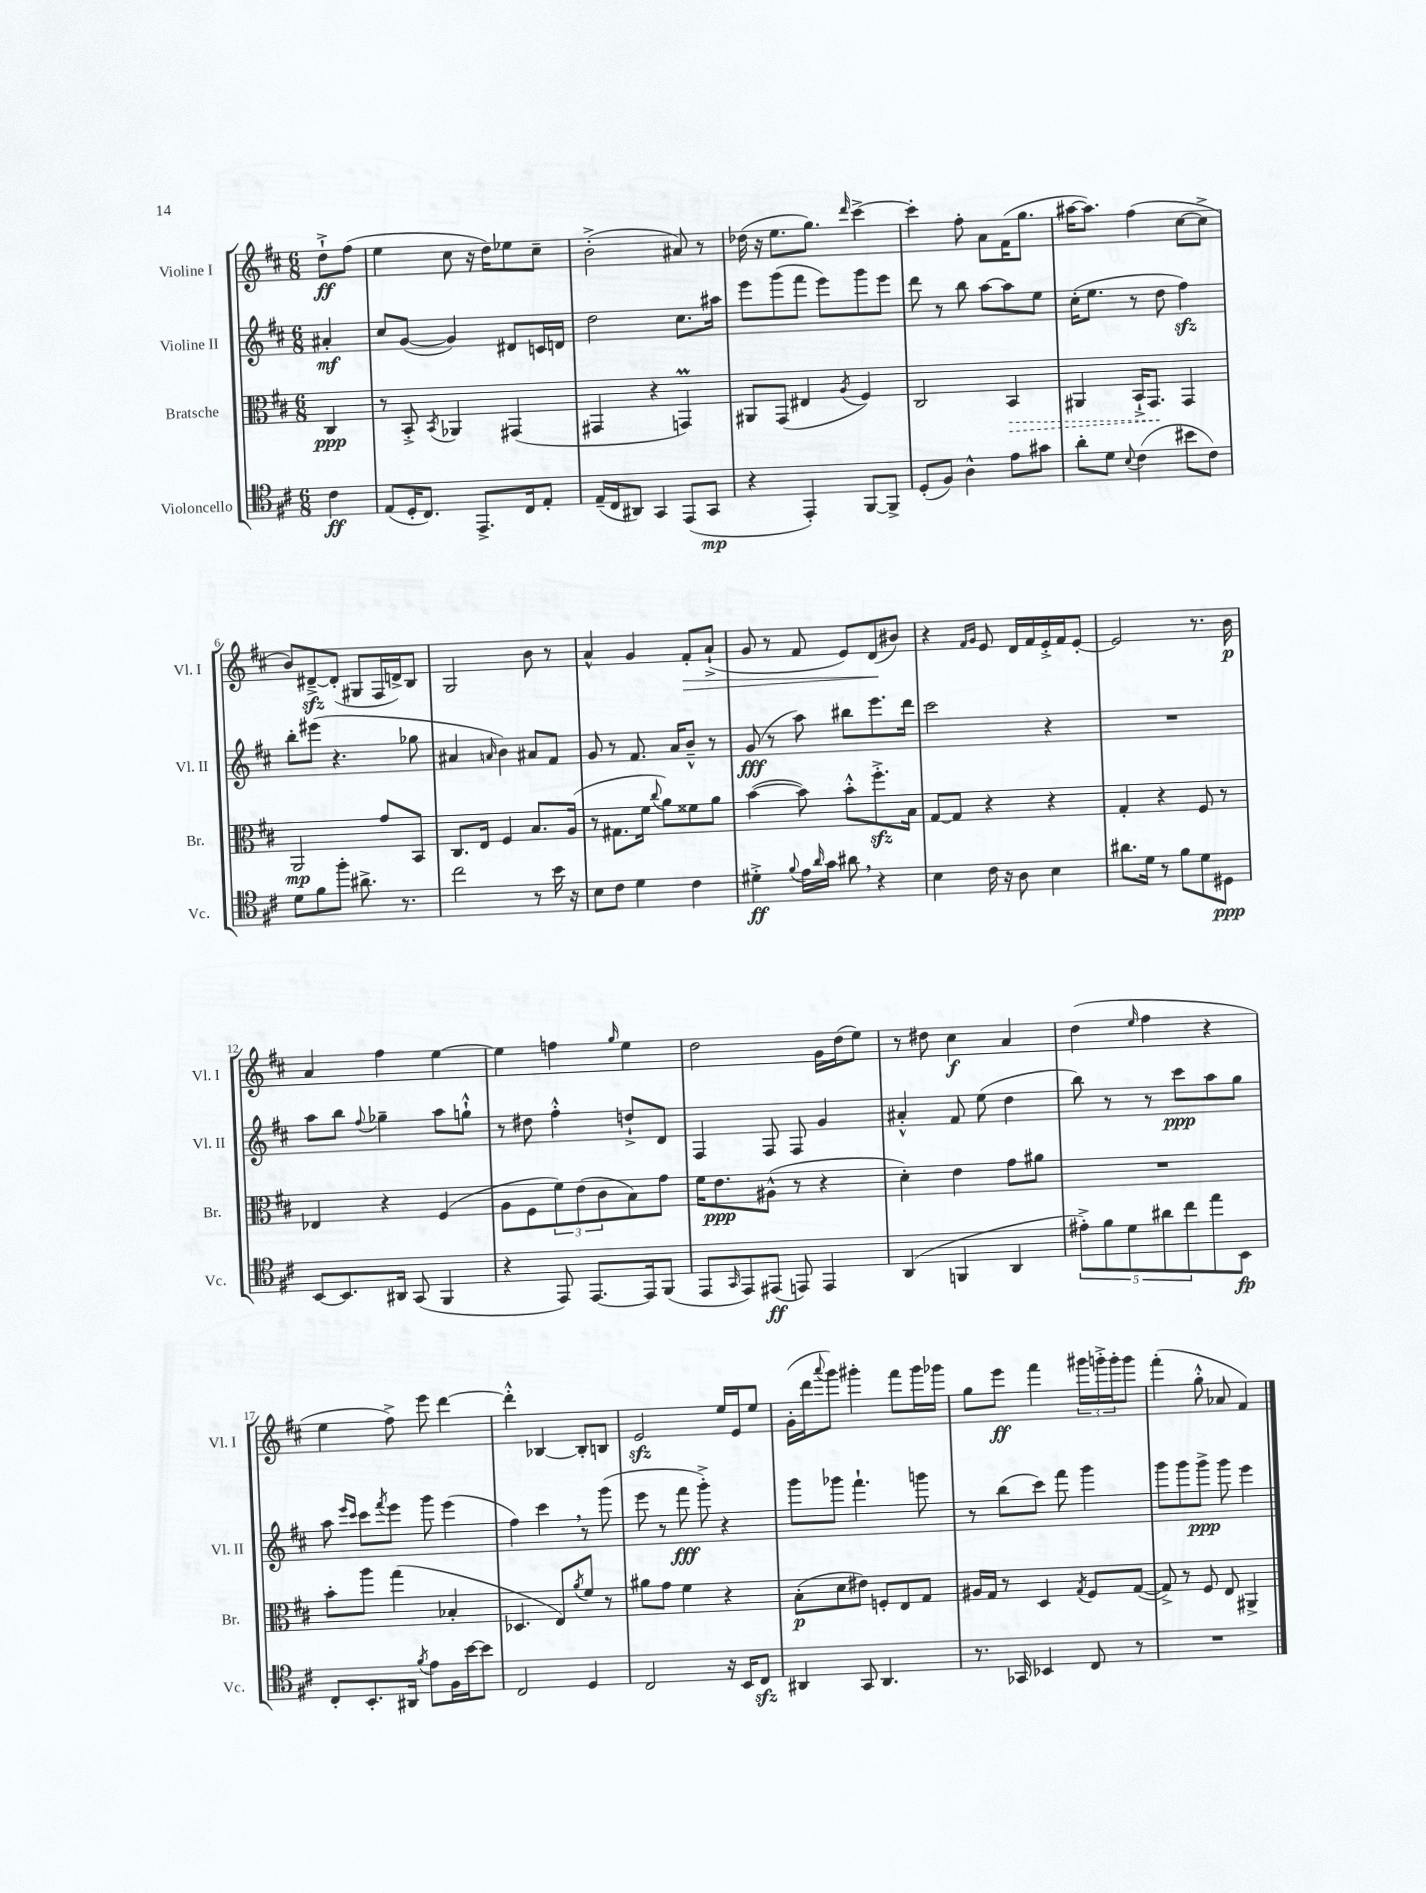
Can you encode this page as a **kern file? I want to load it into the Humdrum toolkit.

**kern	**kern	**kern	**kern
*staff4	*staff3	*staff2	*staff1
*clefC4	*clefC3	*clefG2	*clefG2
*k[f#c#]	*k[f#c#]	*k[f#c#]	*k[f#c#]
*M6/8	*M6/8	*M6/8	*M6/8
4c#\	4C#/	4a#'/	8dd`^\L
.	.	.	(8ff#\J
=	=	=	=
(8E/L	8r	8cc#/L	4ee\
16D'/K	8BB'^/	([8g/J	.
8.C#/J)	.	.	.
.	8qBB/	.	.
.	4AA-/	4g/])	8cc#\
8.EE^/L	.	.	16r
.	.	.	16dd\LK)
.	(4GG#/	8d#/L	8ee-\
16C#/k	.	.	.
8E'/J	.	16c/L	8cc#~\J
.	.	16d/JJ	.
=	=	=	=
(16E~/LL	4GG#/	2dd\	(2b'^\
16C#/J	.	.	.
8AA#/J)	.	.	.
4GG/	4r	.	.
(8EE/L	4GG/)	8.cc#\L	8a#/)
8GG/J	.	.	8r
.	.	16aa#\Jk	.
=	=	=	=
4r	8AA#/L	8eee\L	(16dd-\
.	.	.	16r
.	(8GG/J	(8ggg\	8.ee\L
4EE'/)	4E#/	8fff#\J	.
.	.	.	8.gg\J)
.	.	8eee\L)	.
.	8qA/	.	16qqddd/
[8FF#/L	4F#/)	8ggg\	[4ccc#^\
8FF#^/]J	.	8eee\J	.
=	=	=	=
(8D'/L	2C#/	8ddd\	4ccc#'\]
8F#/J)	.	8r	.
4A^^\	.	8bb\	8ff#'\
.	.	[8aa\L	8a\L
8e\L	4BB/	8aa\]	(16f#\K
.	.	.	8.gg\J
8g#\J	.	8ee\J	.
=	=	=	=
8a'\L	4AA#/	(16cc#'\LK	[16aa#\LK
.	.	8.ee\J	8.aa#\]J)
8d\J	.	.	.
8qqB/	.	.	.
(4c#\	16BB`^/LK	8r	(4ff#\
.	8.GG/J	.	.
.	.	8dd\	.
8b#\L	4GG/	4ff#\)	[8cc#\L
8c#\J)	.	.	8cc#^\]J
=	=	=	=
8d\L	2AA/	8bb'\L	8b/L)
8f#\	.	(8eee#\J	[8d#~^/
8ff#'\J	.	4.r	(8d#'/]J
8.a#^\	.	.	8G#/L
.	8g/L	.	16F#/L
8.r	.	.	16d^/J)
.	8BB/J	8gg-\	8B/J
=	=	=	=
2cc#\	8.C#/L	4a#/	2G/
.	16E/Jk	.	.
.	.	16qqa/	.
.	4F#/	4b\)	.
8r	8.B/L	8a#/L	8b\
16b\	.	8f#/J	8r
16r	(16A/Jk	.	.
=	=	=	=
8B\L	8r	8g/	4a^^/
8c#\J	8.G#\L	8r	.
4d\	.	8.f#/	4g/
.	16f#\Jk	.	.
.	8qqcc#/	.	.
.	8a\L)	.	.
.	.	16a/LK	.
4c#\	8f##\	8b~^^/J	8f#'/L
.	8a\J	8r	(8a`^/J
=	=	=	=
4d#'^\	([4b\	(8g/	8g/
.	.	8r	8r
8qqf#/	.	.	.
16e\LL	8b\])	8aa\)	8f#/
16qqa/	.	.	.
16g\JJ	.	.	.
8a#\	8b'^^\L	8bb#\L	8e/L)
4r	8.ff#'^\	8.eee\	(8d/
.	.	.	8b#/J)
.	16B\Jk	16ddd\Jk	.
=	=	=	=
4B\	[8G/L	2ccc#\	4r
.	8G/]J	.	.
.	.	.	16qqf#/LL
.	.	.	16qqg/JJ
16c#\	4r	.	8e/
16r	.	.	.
8A\	.	.	16d/LL
.	.	.	16f#/
4B\	4r	4r	16e'^/
.	.	.	16f#/J
.	.	.	[8e'/J
=	=	=	=
8.a#\L	4G'/	2.r	2e/]
16d\Jk	.	.	.
8r	4r	.	.
8f#\L	.	.	.
8d\	8F#/	.	8.r
8D#\J	8r	.	.
.	.	.	16b\
=	=	=	=
[8BB/L	4E-/	8aa\L	4a/
8.BB/]	.	8bb\J	.
.	.	8qqff#/	.
.	4r	4gg-~\	4ff#\
16AA#/Jk	.	.	.
(8GG/	.	.	.
4FF#/	(4F#/	8aa\L	[4ee\
.	.	8gg`^^\J	.
=	=	=	=
4r	8A\L	8r	4ee\]
.	8F#\	8dd#\	.
8EE/)	12f#\)	4ff#'^^\	4ff\
.	(12e\	.	.
[8.EE/L	.	.	.
.	12c#\	.	.
.	.	.	16qqgg/
.	8B\)	8dd`^/L	4ee\
16EE/]k	.	.	.
(8FF#/J	8g\J	8d/J	.
=	=	=	=
8EE/L	16f#\LK	4F#/	2dd\
.	8.e\	.	.
16qqGG/	.	.	.
8EE/)	.	.	.
(8EE#/J	(8A#^^\J	8F#/	.
8EE/)	8r	8F#/	.
4EE/	4r	4g/	16g\LL
.	.	.	(16dd\J
.	.	.	8ee\J)
=	=	=	=
(4AA/	4d'\)	4a#'^^/	8r
.	.	.	8dd#\
4FF/	4e\	8f#/	4cc#\
.	.	(8ee\	.
4AA/	8g\L	4dd\	4a/
.	8a#\J	.	.
=	=	=	=
10e#'^\L)	2.r	8bb\)	(4dd\
10f#\	.	.	.
.	.	8r	.
10d\	.	.	.
.	.	.	16qqee/
.	.	8r	4ff#\
10a#\	.	.	.
.	.	8ccc#\L	.
10cc#\	.	.	.
8ee\	.	8aa\	4r
8BB\J	.	8gg\J	.
=	=	=	=
8C#'/L	8b'\L	8aa\	4ee\
.	.	16qqeee/LL	.
.	.	16qqccc#/JJ	.
8.BB'/	8aa\J	8ccc#\L	.
.	.	8qfff#/	.
.	(4gg\	8eee\J	8ff#^\)
16AA#/Jk	.	.	.
8qf#/	.	.	.
8e\L	.	8ggg\	8eee\
16F#\L	4B-'/	(4eee\	[4ddd\
[16b\J	.	.	.
8b\]J	.	.	.
=	=	=	=
2C#/	4.D-/	4ff#\)	4ddd'^^\]
.	.	4ccc#\	[4B-/
.	8E/L)	.	.
.	8qa/	.	.
4D/	8f#/J	8r	8B-'/]L
.	8r	(8ggg\	8B/J
=	=	=	=
2C#/	8a#\L	8eee\	2e/
.	8g\J	8r	.
.	4f#\	8fff#\	.
.	.	8ggg'^\)	.
16r	4r	4r	16ee/LL
16BB/LK	.	.	16e/J
8C#/J	.	.	8ee/J
=	=	=	=
4AA#/	(8B'\L	8ggg\L	(16g'\LL
.	.	.	16ddd\J
.	.	.	8qqaaa/
.	8d\	8ggg-\J	8ggg\J)
8GG/	8e#\J)	4.fff#`\	4ggg#'\
4.AA#/	8F'/L	.	.
.	8E/	.	8fff#\L
.	8G/J	8ggg\	16ggg#\L
.	.	.	16ggg-\JJ
=	=	=	=
8.r	16A#/LL	8r	8gg\L
.	16G/JJ	.	.
.	8r	(8bb\L	8eee\J
16GG-/	.	.	.
4BB-/	4D/	8ccc#\J)	4fff#\
.	.	8fff#\	.
.	8qG/	.	.
8C#/	8F#/L	4ggg\	24ggg#\LL
.	.	.	24ggg'^\
.	.	.	24ggg'\J
8r	([8G/J	.	8ggg\J
=	=	=	=
2.r	8G^/])	8ggg\L	(4fff#'\
.	8r	8ggg\	.
.	8F#/	8ggg^\J	8gg'^^\
.	8E/	8ggg\	8a-/
.	4AA#^/	4eee\	4f#/)
==	==	==	==
*-	*-	*-	*-
